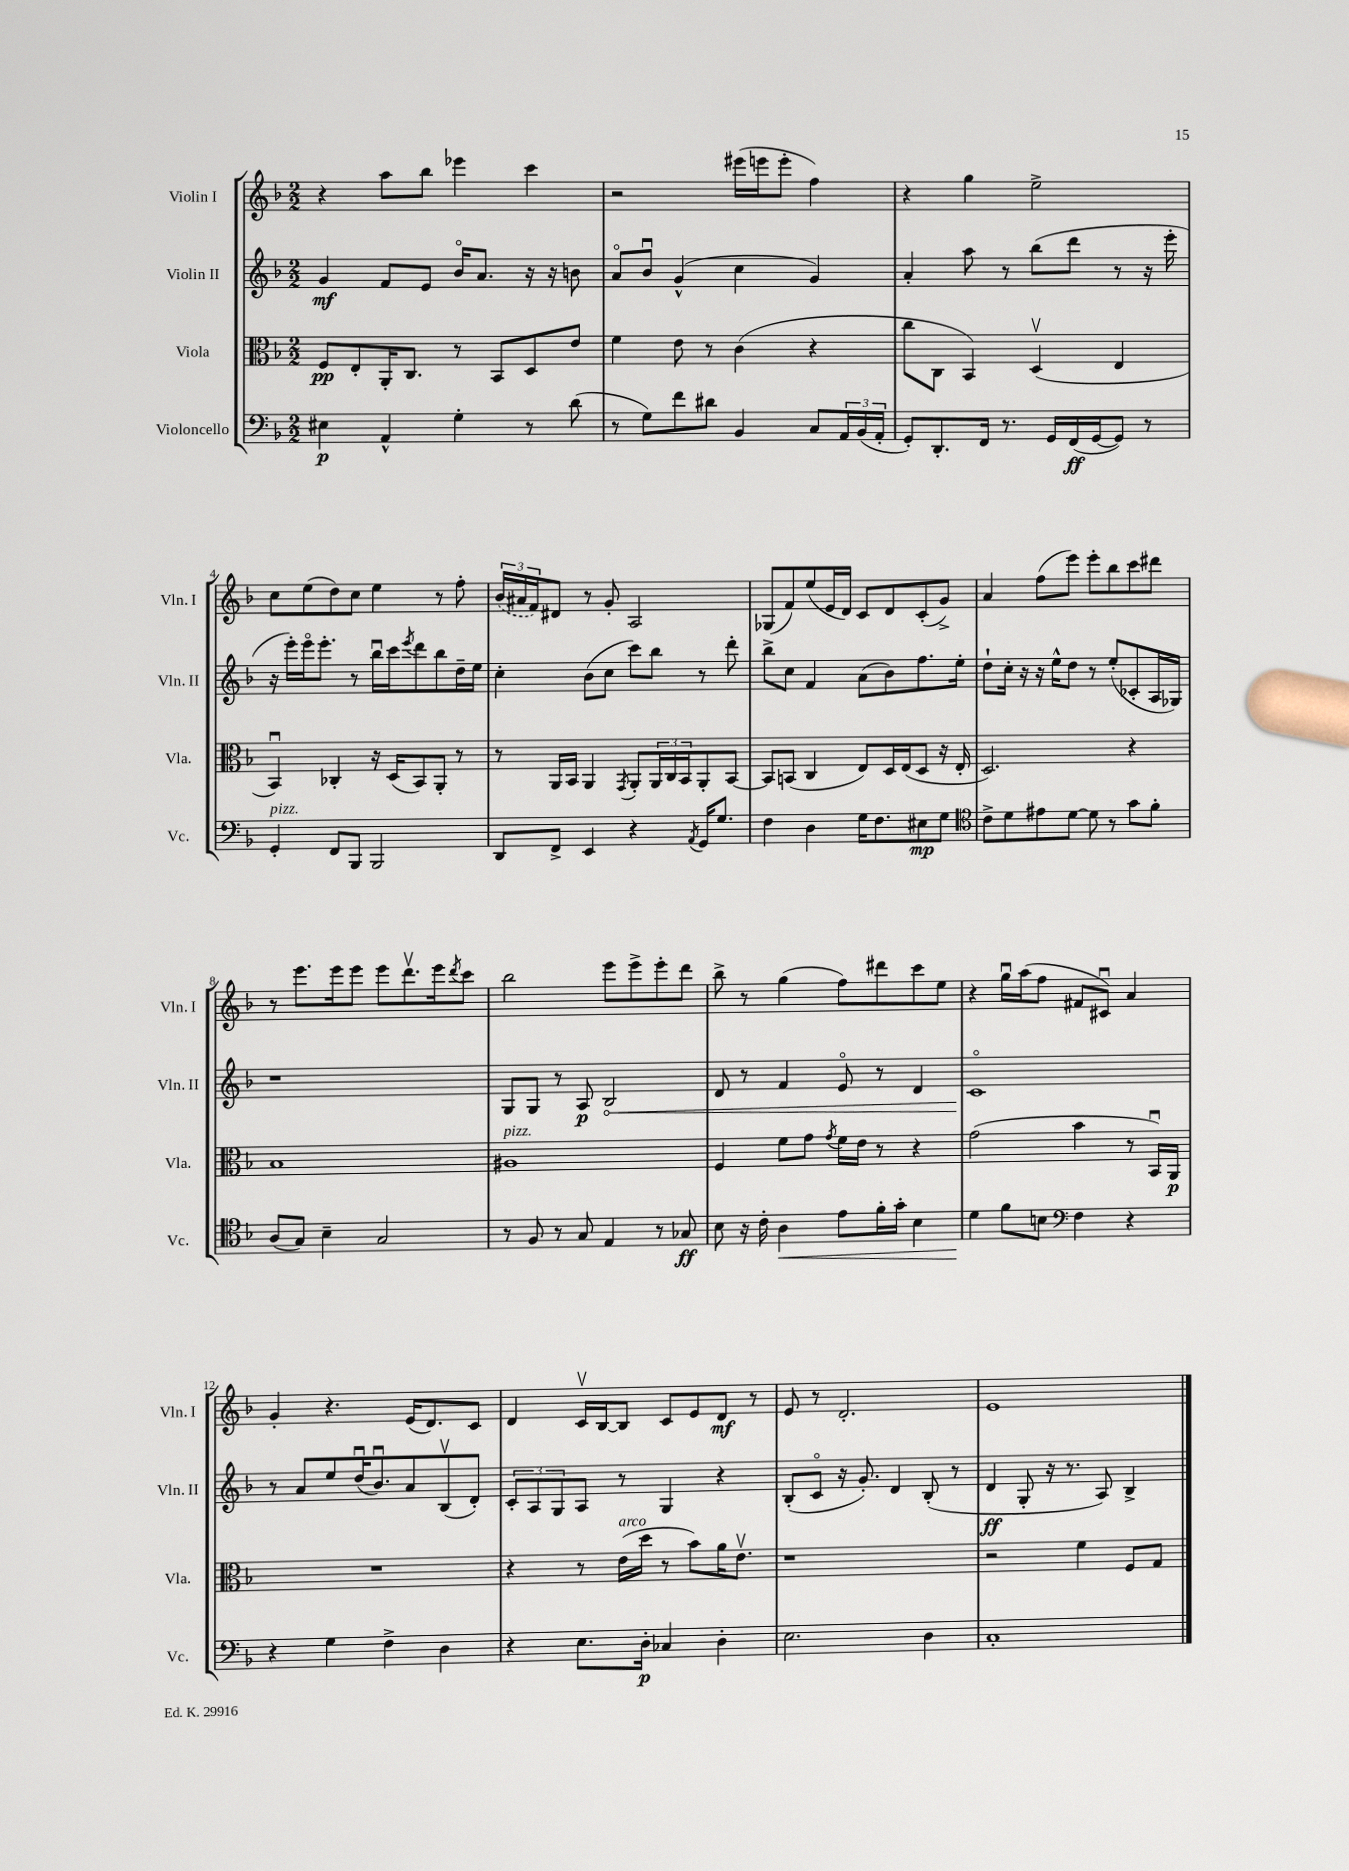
<<
\new StaffGroup <<
\new Staff = "s0" \with { instrumentName = "Violin I" shortInstrumentName = "Vln. I" } {
    \clef treble \key f \major \numericTimeSignature \time 2/2
    r4 a''8 bes''8 ees'''4 c'''4 |
    r2 eis'''16( e'''16 e'''8-. f''4) |
    r4 g''4 e''2-> |
    c''8 e''8( d''8) c''8 e''4 r8 f''8-. |
    \tuplet 3/2 { \once \slurDashed bes'16( ais'16 f'16) } dis'8 r8 g'8-. a2 |
    ges8( f'8) e''8( e'16 d'16) c'8 d'8 c'8-.( g'8->) |
    a'4 f''8( e'''8) e'''8-. bes''8 c'''8 dis'''8 |
    r8 e'''8. e'''16 e'''8 e'''8 d'''8.\upbow e'''16 \acciaccatura { d'''8 } c'''8 |
    bes''2 e'''8 e'''8-> e'''8-. d'''8 |
    bes''8-> r8 g''4( f''8) dis'''8 c'''8 e''8 |
    r4 g''16\downbow a''16( f''8 fis'8 cis'8\downbow) a'4 |
    g'4-. r4. e'16( d'8.) c'8 |
    d'4 c'16\upbow bes16~ bes8 c'8 e'8 d'8\mf r8 |
    e'8 r8 d'2.-. |
    e'1 \bar "|." |
}
\new Staff = "s1" \with { instrumentName = "Violin II" shortInstrumentName = "Vln. II" } {
    \clef treble \key f \major \numericTimeSignature \time 2/2
    g'4\mf f'8 e'8 bes'16\flageolet a'8. r16 r16 b'8 |
    a'8\flageolet bes'8\downbow g'4-^( c''4 g'4) |
    a'4-. a''8 r8 bes''8( d'''8 r8 r16 e'''16-. |
    r16 e'''16-.) e'''16\flageolet e'''8.-. r8 bes''16\downbow c'''16 \acciaccatura { e'''8 } d'''8 bes''8 d''16-- e''16 |
    c''4-. bes'8( c''8 c'''8) bes''8 r8 d'''8-. |
    bes''8-> c''8 f'4 a'8( bes'8) f''8. e''16-. |
    d''8-! c''16-. r16 r16 e''16-^ d''8 r8 e''8-.( ces'8-. a16 ges16) |
    r1 |
    g8 g8 r8 a8\p \once \override Hairpin.circled-tip = ##t bes2\< |
    d'8 r8 f'4 e'8\flageolet r8 d'4 |
    c'1\flageolet\! |
    r8 a'8 e''8 d''16\downbow( bes'8.\downbow) a'8 bes8\upbow( d'8-.) |
    \tuplet 3/2 { c'8-. a8 g8 } a8 r8 g4 r4 |
    bes8-.( c'8\flageolet r16 g'8.-.) d'4 bes8-.( r8 |
    d'4\ff g8-. r16 r8. a8) bes4-> \bar "|." |
}
\new Staff = "s2" \with { instrumentName = "Viola" shortInstrumentName = "Vla." } {
    \clef alto \key f \major \numericTimeSignature \time 2/2
    f8\pp e8-. a,16-. c8. r8 bes,8 d8 e'8 |
    f'4 e'8 r8 c'4( r4 |
    c''8 c8 bes,4) d4\upbow( e4 |
    bes,4\downbow) ces4-. r16 d16( bes,8) a,8-. r8 |
    r8 a,16 bes,16 a,4 \acciaccatura { g,8 } a,8-. \tuplet 3/2 { a,16 c16 bes,16 } a,8-. bes,8~ |
    bes,8 b,8( c4 e8) d16 e16( d8 r16 e16-. |
    d2.) r4 |
    bes1 |
    ais1^\markup { \italic "pizz." } |
    f4 f'8 g'8 \acciaccatura { g'8 } f'16 e'16 r8 r4 |
    g'2( bes'4 r8 bes,16\downbow) a,16\p |
    R1 |
    r4 r8 e'16^\markup { \italic "arco" }( d''16 r8 bes'8) a'16 e'8.\upbow |
    r1 |
    r2 f'4 f8 g8 \bar "|." |
}
\new Staff = "s3" \with { instrumentName = "Violoncello" shortInstrumentName = "Vc." } {
    \clef bass \key f \major \numericTimeSignature \time 2/2
    eis4\p a,4-^ g4-. r8 d'8( |
    r8 g8) f'8 dis'8 bes,4 c8 \tuplet 3/2 { a,16 bes,16( a,16-. } |
    g,8-.) d,8.-. f,16 r8. g,16 f,16\ff( g,16~ g,8) r8 |
    g,4-.^\markup { \italic "pizz." } f,8 bes,,8 bes,,2 |
    d,8 f,8-> e,4 r4 \acciaccatura { a,8 } g,16 g8. |
    f4 d4 g16 f8. eis8\mp g8 |
    \clef tenor c'8-> d'8 eis'8 d'8~ d'8 r8 g'8 f'8-. |
    a8( g8) bes4-- g2 |
    r8 f8 r8 g8 e4 r8 ges8\ff |
    bes8 r16 c'16-. a4\< e'8 f'16-. g'16-. bes4 |
    d'4\! f'8 b8 \clef bass f4 r4 |
    r4 g4 f4-> d4 |
    r4 e8. d16-.\p ces4 d4-. |
    e2. d4 |
    c1-. \bar "|." |
}
>>
>>
